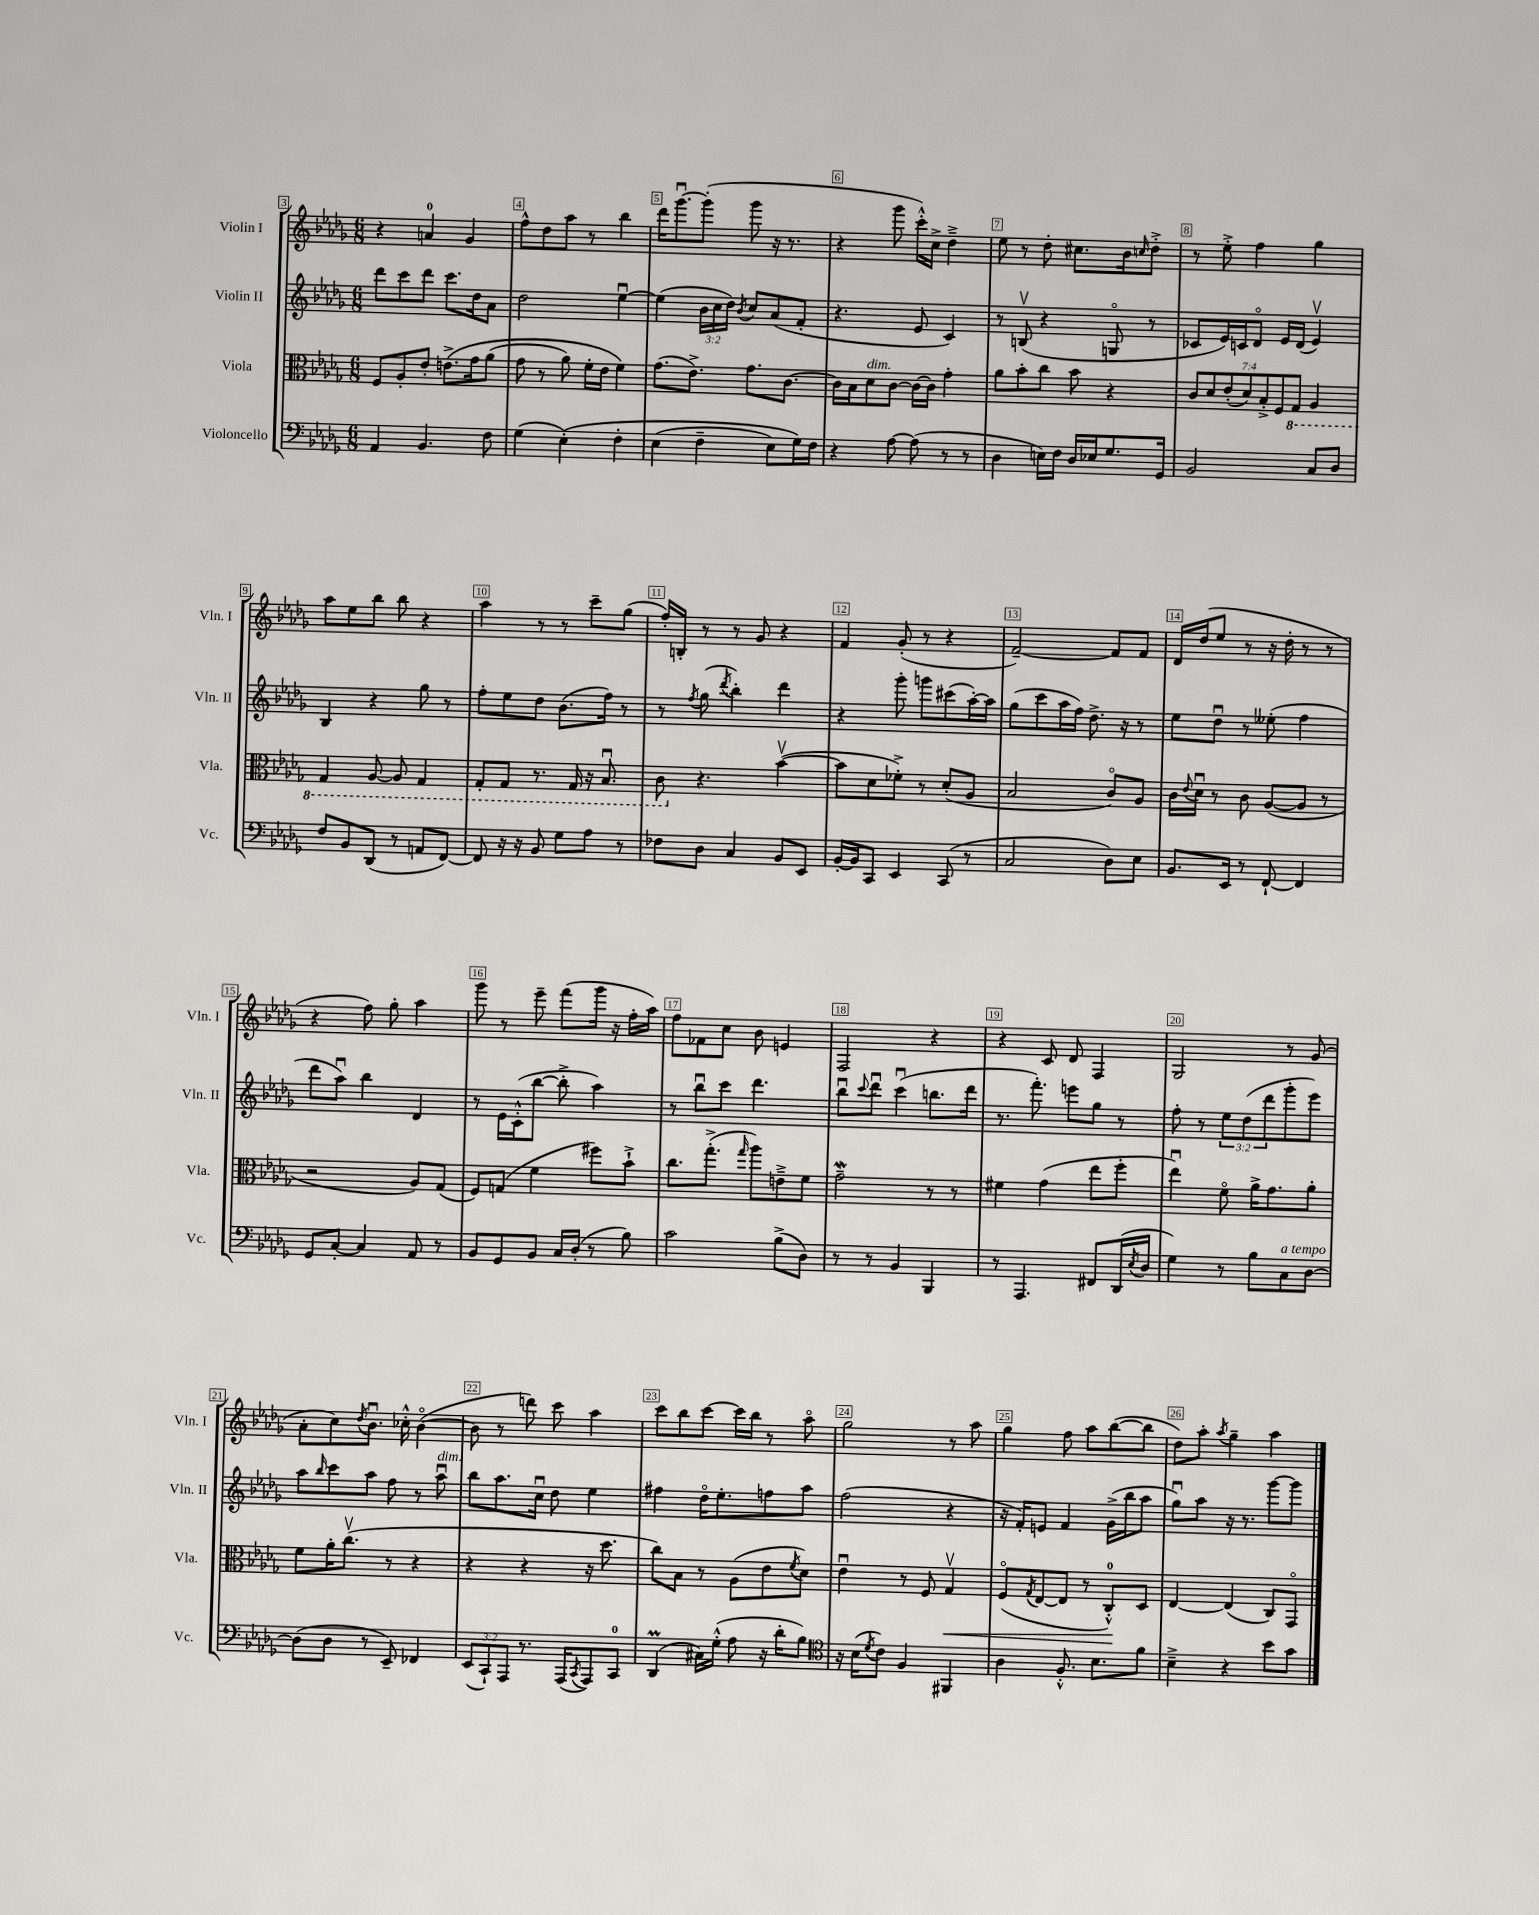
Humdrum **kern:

**kern	**kern	**kern	**kern
*staff4	*staff3	*staff2	*staff1
*clefF4	*clefC3	*clefG2	*clefG2
*k[b-e-a-d-g-]	*k[b-e-a-d-g-]	*k[b-e-a-d-g-]	*k[b-e-a-d-g-]
*M6/8	*M6/8	*M6/8	*M6/8
4AA-	8F	8ddd-	4r
.	8A-'	8ccc	.
4.BB-	8e-'	8ddd-	4a
.	&(8.e^	8.ccc	.
.	.	.	4g-
.	16g-	16dd-	.
8F	(8a-	8a-	.
=	=	=	=
(4G-	8g-	2dd-	8ff^^
.	8r	.	8dd-
&(4E-')	8a-)	.	8aa-
.	16f'	.	8r
.	16e-	.	.
4F'	4f&)	[4ee-u	4bb-
=	=	=	=
(4E-	(8.g-	(4ee-]	16ddd-
.	.	.	[8.ggg-u
.	8.e-^)	.	.
4F~	.	24b-	(8ggg-']
.	.	24cc	.
.	.	24dd-)	.
.	.	8qb-	.
.	8.g-	8cc	8ggg-
8E-)	.	(8a-	16r
.	[8.c	.	8.r
16G-&)	.	8f'	.
16F	.	.	.
=	=	=	=
4r	16c]	4.r	4r
.	16B-	.	.
.	8d-	.	.
[8A-	[8c	.	8ggg-
(8A-]	16c_	8e-	16ccc'^^)
.	16c]	.	16cc^
8r	4g-'	4c)	4dd-~^
8r	.	.	.
=	=	=	=
4D-	8a-	8r	8ee-
.	8b-'	(8Bv	8r
16E)	8cc	4r	8dd-'
16F	.	.	.
16D-	8b-	.	8.cc#
16E-	.	.	.
8.G-	4r	8Go	.
.	.	.	16b-
.	.	.	16qqcc
.	.	8r	8dd-'^
16GG-	.	.	.
=	=	=	=
2BB-	14c	8c-	8r
.	14d-	.	.
.	.	16e-)	8ee-'^
.	(14e-'	.	.
.	.	16c	.
.	14d-)	.	.
.	.	8d-o	4ff
.	14B-'^	.	.
.	14F	.	.
.	.	16e-	.
.	14GG-	.	.
.	.	(16d-	.
8C	4AA-	4e-v)	4gg-
8D-	.	.	.
=	=	=	=
8F	4GG-	4B-	8aa-
8BB-	.	.	8ee-
(8DD-	[8AA-	4r	8bb-
8r	8AA-]	.	8bb-
8AA	4GG-	8gg-	4r
[8FF)	.	8r	.
=	=	=	=
8FF]	8GG-'	8ff'	4aa-
16r	8GG-	8ee-	.
16r	.	.	.
8BB-	8.r	8dd-	8r
8G-	.	(8.b-	8r
.	16GG-	.	.
8A-	16r	.	8ccc~
.	8.BB-u	16ff)	.
8r	.	8r	(8gg-
=	=	=	=
8F-	8C	8r	16ff')
.	.	.	16B'
.	.	8qff	.
8D-	4.r	(8gg-	8r
.	.	8qddd-	.
4C	.	4bb-')	8r
.	.	.	8g-
8BB-	([4b-v	4ddd-	4r
8EE-	.	.	.
=	=	=	=
[16BB-'	8b-]	4r	4f
16BB-]	.	.	.
8CC	8d-	.	.
4EE-	8f-'^)	8ggg-'	(8g-'
.	8r	8ggg	8r
(8CC	(8d-'	(8ccc#	4r
8r	8A-	[16aa-')	.
.	.	16aa-]	.
=	=	=	=
2C	2B-	(8gg-	[2f~)
.	.	8ccc	.
.	.	16aa-	.
.	.	16ff)	.
.	.	8.dd-^	.
8D-)	8co)	.	8f]
.	.	16r	.
8E-	8A-	8r	8f
=	=	=	=
8.BB-	16c	8ee-	16d-
.	8qqe-	.	.
.	16d-u	.	(16dd-
.	8r	8dd-u	8ee-
16EE-	.	.	.
8r	8c	8r	8r
[8FF`	([8A-	(8ee--'	16r
.	.	.	16dd-'
4FF]	8A-]	4ff	8r
.	8r	.	8r
=	=	=	=
8GG-	2r	8ddd-	4r
[8C'	.	8aa-u)	.
4C]	.	4bb-	8ff)
.	.	.	8gg-'
8AA-	8A-)	4d-	4aa-
8r	(8G-	.	.
=	=	=	=
8BB-	8F)	8r	8ggg-
8GG-	(8G	16e-	8r
.	.	(16c'^^	.
8BB-	4f	[8bb-	8eee-~
16C	.	8bb-'^]	(8fff
(16D-'	.	.	.
8r	8ff#)	4aa-)	16ggg-
.	.	.	16r
8B-)	8b-`^	.	16ff'
.	.	.	16aa-)
=	=	=	=
2c	8.cc	8r	8ff
.	.	8bb-u	8f-
.	(8.gg-'^	.	.
.	.	8ccc	8cc
.	16qqgg-	.	.
.	8aa-)	4.ddd-	8b-
(8B-^	8e~^	.	4e
8D-)	8f	.	.
=	=	=	=
8r	2g-~	8bb-u	2F
.	.	8qqccc	.
8r	.	8ddd-u	.
4BB-	.	(4cccu	.
4BBB-	8r	8.bb	4r
.	8r	.	.
.	.	16ddd-	.
=	=	=	=
8r	4f#	8.r	4r
4.AAA-	.	.	.
.	.	8.fff')	.
.	(4g-	.	8c
.	.	8eee	8d-
8FF#	8ee-	8gg-	4F
(16DD-	8ff'	8r	.
8qE-	.	.	.
16D-	.	.	.
=	=	=	=
4G-)	4ee-u)	8ff'	2G-
.	.	8r	.
8r	8fo	12ee-	.
.	.	(12dd-	.
8B-	16a-^	.	.
.	.	12ddd-	.
.	8.g-	.	.
8C	.	8ggg-'	8r
[8D-	8a-'	8eee-)	(8g-
=	=	=	=
(8D-]	8f	8aa-	8a-'
.	.	16qqbb-	.
8D-	16a-'	8ccc	8cc)
.	(8.ccv	.	.
.	.	.	8qdd-
8r	.	8aa-	8.b-u
8EE-~)	8r	8ff	.
.	.	.	16cc-'^^
4FF-	4r	8r	([4b-o
.	.	8aa-u	.
=	=	=	=
(12EE-	4r	8bb-	8b-]
12CC`)	.	.	.
.	.	8.aa-	8r
12AAA-	.	.	.
8.r	4r	.	8ddd)
.	.	16ccu	.
.	.	8dd-	8ccc
(16AAA-	.	.	.
8qCC	.	.	.
8AAA-)	16r	4ee-	4aa-
.	8.dd-	.	.
8CC	.	.	.
=	=	=	=
(4DD-	8cc)	4ff#	8ccc
.	8B-	.	8bb-
16C#)	8r	16dd-o	[8ccc
(16G-'^^	.	8.ee-'	.
8A-	(8A-	.	16ccc]
.	.	.	16bb-
16r	8e-	8ff	8r
16d-'	.	.	.
.	8qf	.	.
8B-)	8d-)	8aa-	8aa-o
=	=	=	=
*clefC4	*	*	*
16r	4e-u	(2ff	2gg-
(16B-	.	.	.
8qd-	.	.	.
8c)	.	.	.
4F	8r	.	.
.	8F	.	.
4FF#	4G-v	4r	8r
.	.	.	8aa-
=	=	=	=
4A-	(8Fo	16r	4gg-
.	.	16f')	.
.	8qG-	.	.
.	[8E-	8e	.
8.F'^^	8E-]	4f	8ff
.	8r	.	8aa-
8.B-	.	.	.
.	8C'^^)	(16g-^	([8bb-
.	.	16bb-	.
8f	8D-	8aa-	8bb-]
=	=	=	=
4B-~^	[4E-	8gg-u)	8dd-)
.	.	8aa-	8aa-'
.	.	.	8qaa-
4r	(4E-]	16r	4gg-~
.	.	8.r	.
8b-	8C)	[8ggg-	4aa-
8g-	8GG-o	8ggg-]	.
==	==	==	==
*-	*-	*-	*-
